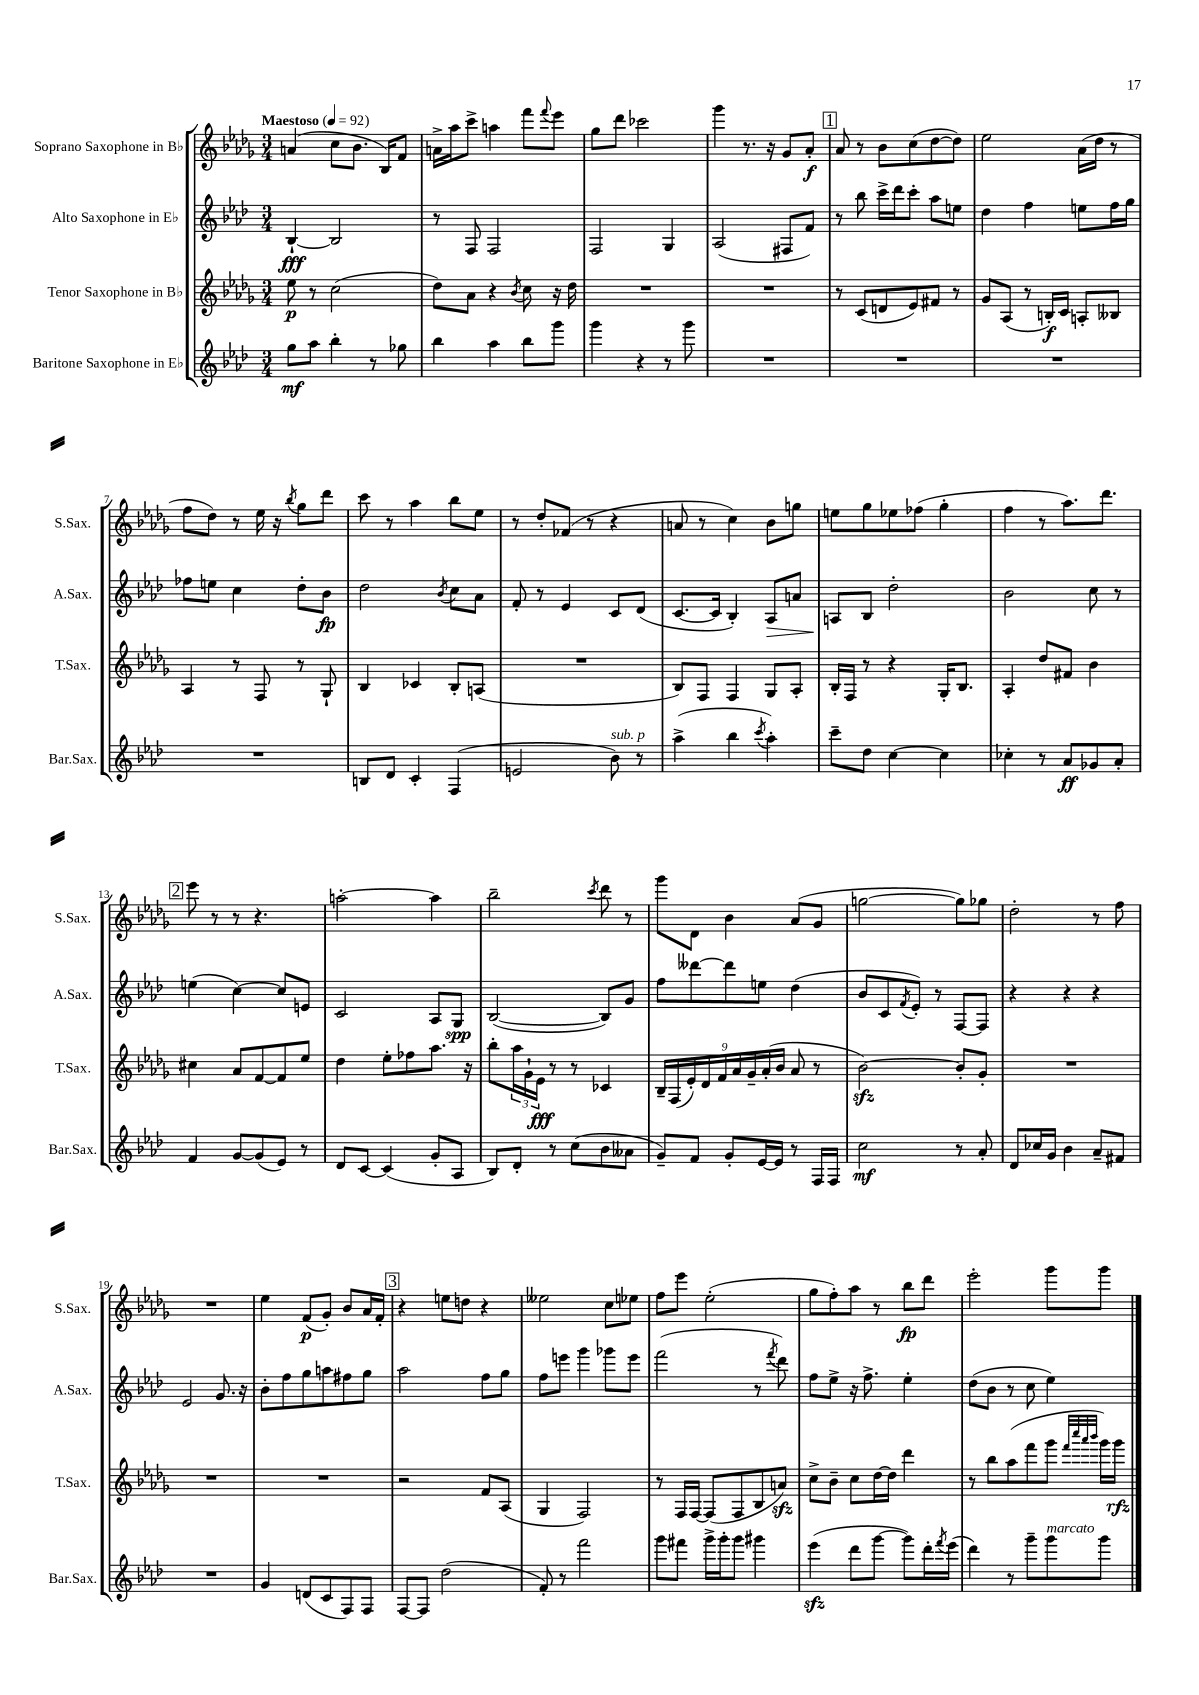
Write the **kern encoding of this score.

**kern	**kern	**kern	**kern
*staff4	*staff3	*staff2	*staff1
*clefG2	*clefG2	*clefG2	*clefG2
*k[b-e-a-d-]	*k[b-e-a-d-g-]	*k[b-e-a-d-]	*k[b-e-a-d-g-]
*M3/4	*M3/4	*M3/4	*M3/4
*MM92	*MM92	*MM92	*MM92
8gg	8ee-	[4B-`	(4a
8aa-	8r	.	.
4bb-'	(2cc	2B-]	8cc
.	.	.	8.b-
8r	.	.	.
.	.	.	16B-)
8gg-	.	.	8f
=	=	=	=
4bb-	8dd-)	8r	16a^
.	.	.	16aa-
.	8a-	8F	8ccc^
4aa-	4r	2F	4aa
.	8qb-	.	.
8bb-	8cc	.	8fff
.	.	.	8qqfff
8ggg	16r	.	8eee-
.	16dd-	.	.
=	=	=	=
4ggg	2.r	2F	8gg-
.	.	.	8ddd-
4r	.	.	2ccc-
8r	.	4G	.
8ggg	.	.	.
=	=	=	=
2.r	2.r	(2A-	4ggg-
.	.	.	8.r
.	.	.	16r
.	.	8F#	8g-
.	.	8f)	8a-'
=	=	=	=
2.r	8r	8r	8a-
.	(8c	8bb-	8r
.	8d	16ccc^	8b-
.	.	16ddd-	.
.	8e-)	8ccc'	(8cc
.	8f#	8aa-	[8dd-
.	8r	8ee	8dd-])
=	=	=	=
2.r	8g-	4dd-	2ee-
.	(8A-	.	.
.	8r	4ff	.
.	16B')	.	.
.	16c	.	.
.	8A'	8ee	(16a-
.	.	.	16dd-
.	8B--	16ff	8r
.	.	16gg	.
=	=	=	=
2.r	4A-	8ff-	8ff
.	.	8ee	8dd-)
.	8r	4cc	8r
.	8F	.	16ee-
.	.	.	16r
.	.	.	8qbb-
.	8r	8dd-'	8gg-
.	8G-`	8b-	8ddd-
=	=	=	=
8B	4B-	2dd-	8ccc
8d-	.	.	8r
4c'	4c-	.	4aa-
.	.	8qb-	.
(4F	8B-'	8cc	8bb-
.	(8A	8a-	8ee-
=	=	=	=
2e	2.r	8f'	8r
.	.	8r	8dd-'
.	.	4e-	(8f-
.	.	.	8r
8b-)	.	8c	4r
8r	.	(8d-	.
=	=	=	=
(4aa-^	8B-)	[8.c	8a
.	8F	.	8r
.	.	16c]	.
4bb-	4F	4B-')	4cc)
8qccc	.	.	.
4aa-')	8G-	8A-	8b-
.	8A-'	8a	8gg
=	=	=	=
8ccc~	16B-'	8A	8ee
.	16F	.	.
8dd-	8r	8B-	8gg-
[4cc	4r	2dd-'	8ee-
.	.	.	(8ff-
4cc]	16G-'	.	4gg-'
.	8.B-	.	.
=	=	=	=
4cc-'	4A-'	2b-	4ff
8r	8dd-	.	8r
8a-	8f#	.	8.aa-)
8g-	4b-	8cc	.
.	.	.	8.ddd-
8a-'	.	8r	.
=	=	=	=
4f	4cc#	(4ee	8eee-
.	.	.	8r
[8g	8a-	[4cc)	8r
(8g]	[8f	.	4.r
8e-)	8f]	8cc]	.
8r	8ee-	8e	.
=	=	=	=
8d-	4dd-	2c	[2aa'
[8c	.	.	.
(4c]	8ee-'	.	.
.	8ff-	.	.
8g'	8.aa-	8A-	4aa]
8A-	.	8G	.
.	16r	.	.
=	=	=	=
8B-)	8bb-'	([2B-	2bb-~
8d-'	24aa-	.	.
.	24g-`	.	.
.	24e-	.	.
8r	8r	.	.
(8cc	8r	.	.
.	.	.	8qccc
8b-	4c-	8B-])	8ddd-
8a--	.	8g	8r
=	=	=	=
8g~)	18B-~	8ff	8ggg-
.	(18F	.	.
.	18e-')	.	.
8f	.	[8ddd--	8d-
.	18d-	.	.
.	18f	.	.
8g'	.	8ddd--]	4b-
.	18a-	.	.
.	18g-~	.	.
[16e-	.	8ee	.
.	(18a-'	.	.
16e-]	.	.	.
.	18b-	.	.
8r	8a-	(4dd-	(8a-
16F	8r	.	8g-
16F	.	.	.
=	=	=	=
2cc	[2b-)	8b-	[2gg
.	.	8c	.
.	.	8qf	.
.	.	8e-')	.
.	.	8r	.
8r	8b-']	[8F	8gg])
8a-'	8g-'	8F]	8gg-
=	=	=	=
8d-	2.r	4r	2dd-'
16cc-	.	.	.
16g	.	.	.
4b-	.	4r	.
8a-~	.	4r	8r
8f#	.	.	8ff
=	=	=	=
2.r	2.r	2e-	2.r
.	.	8.g	.
.	.	16r	.
=	=	=	=
4g	2.r	8b-'	4ee-
.	.	8ff	.
(8d	.	8gg	(8f
8c	.	8aa	8g-')
8F)	.	8ff#	8b-
8F	.	8gg	16a-
.	.	.	16f'
=	=	=	=
[8F	2r	2aa-	4r
8F]	.	.	.
(2dd-	.	.	8ee
.	.	.	8dd
.	8f	8ff	4r
.	(8A-	8gg	.
=	=	=	=
8f')	4G-	8ff	2ee--
8r	.	8eee	.
2fff	2F)	4ggg	.
.	.	8ggg-	8cc
.	.	8eee	8ee-
=	=	=	=
8ggg	8r	(2fff	8ff
8fff#	16F	.	8eee-
.	[16F	.	.
16ggg^	(8F]	.	(2ee-'
16ggg'	.	.	.
8ggg	8F	.	.
4ggg#	8B-	8r	.
.	.	8qfff	.
.	8a)	8ddd-)	.
=	=	=	=
(4eee-	8cc^	8ff	8gg-
.	8b-~	8ee-^	8ff')
8ddd-	8cc	16r	8aa-
.	.	8.ff^	.
[8ggg	[16dd-	.	8r
.	16dd-]	.	.
8ggg])	4ddd-	4ee-'	8bb-
16ddd-'	.	.	8ddd-
8qfff	.	.	.
(16eee-	.	.	.
=	=	=	=
4ddd-)	8r	(8dd-	2eee-'
.	8bb-	8b-	.
8r	(8aa-	8r	.
8ggg~	8fff	8cc	.
8ggg	8ggg-	4ee-)	8ggg-
.	32qqfff	.	.
.	32qqcccc	.	.
.	32qqaaa-	.	.
.	32qqbbb-	.	.
8ggg	16ggg-)	.	8ggg-
.	16ggg-	.	.
==	==	==	==
*-	*-	*-	*-
